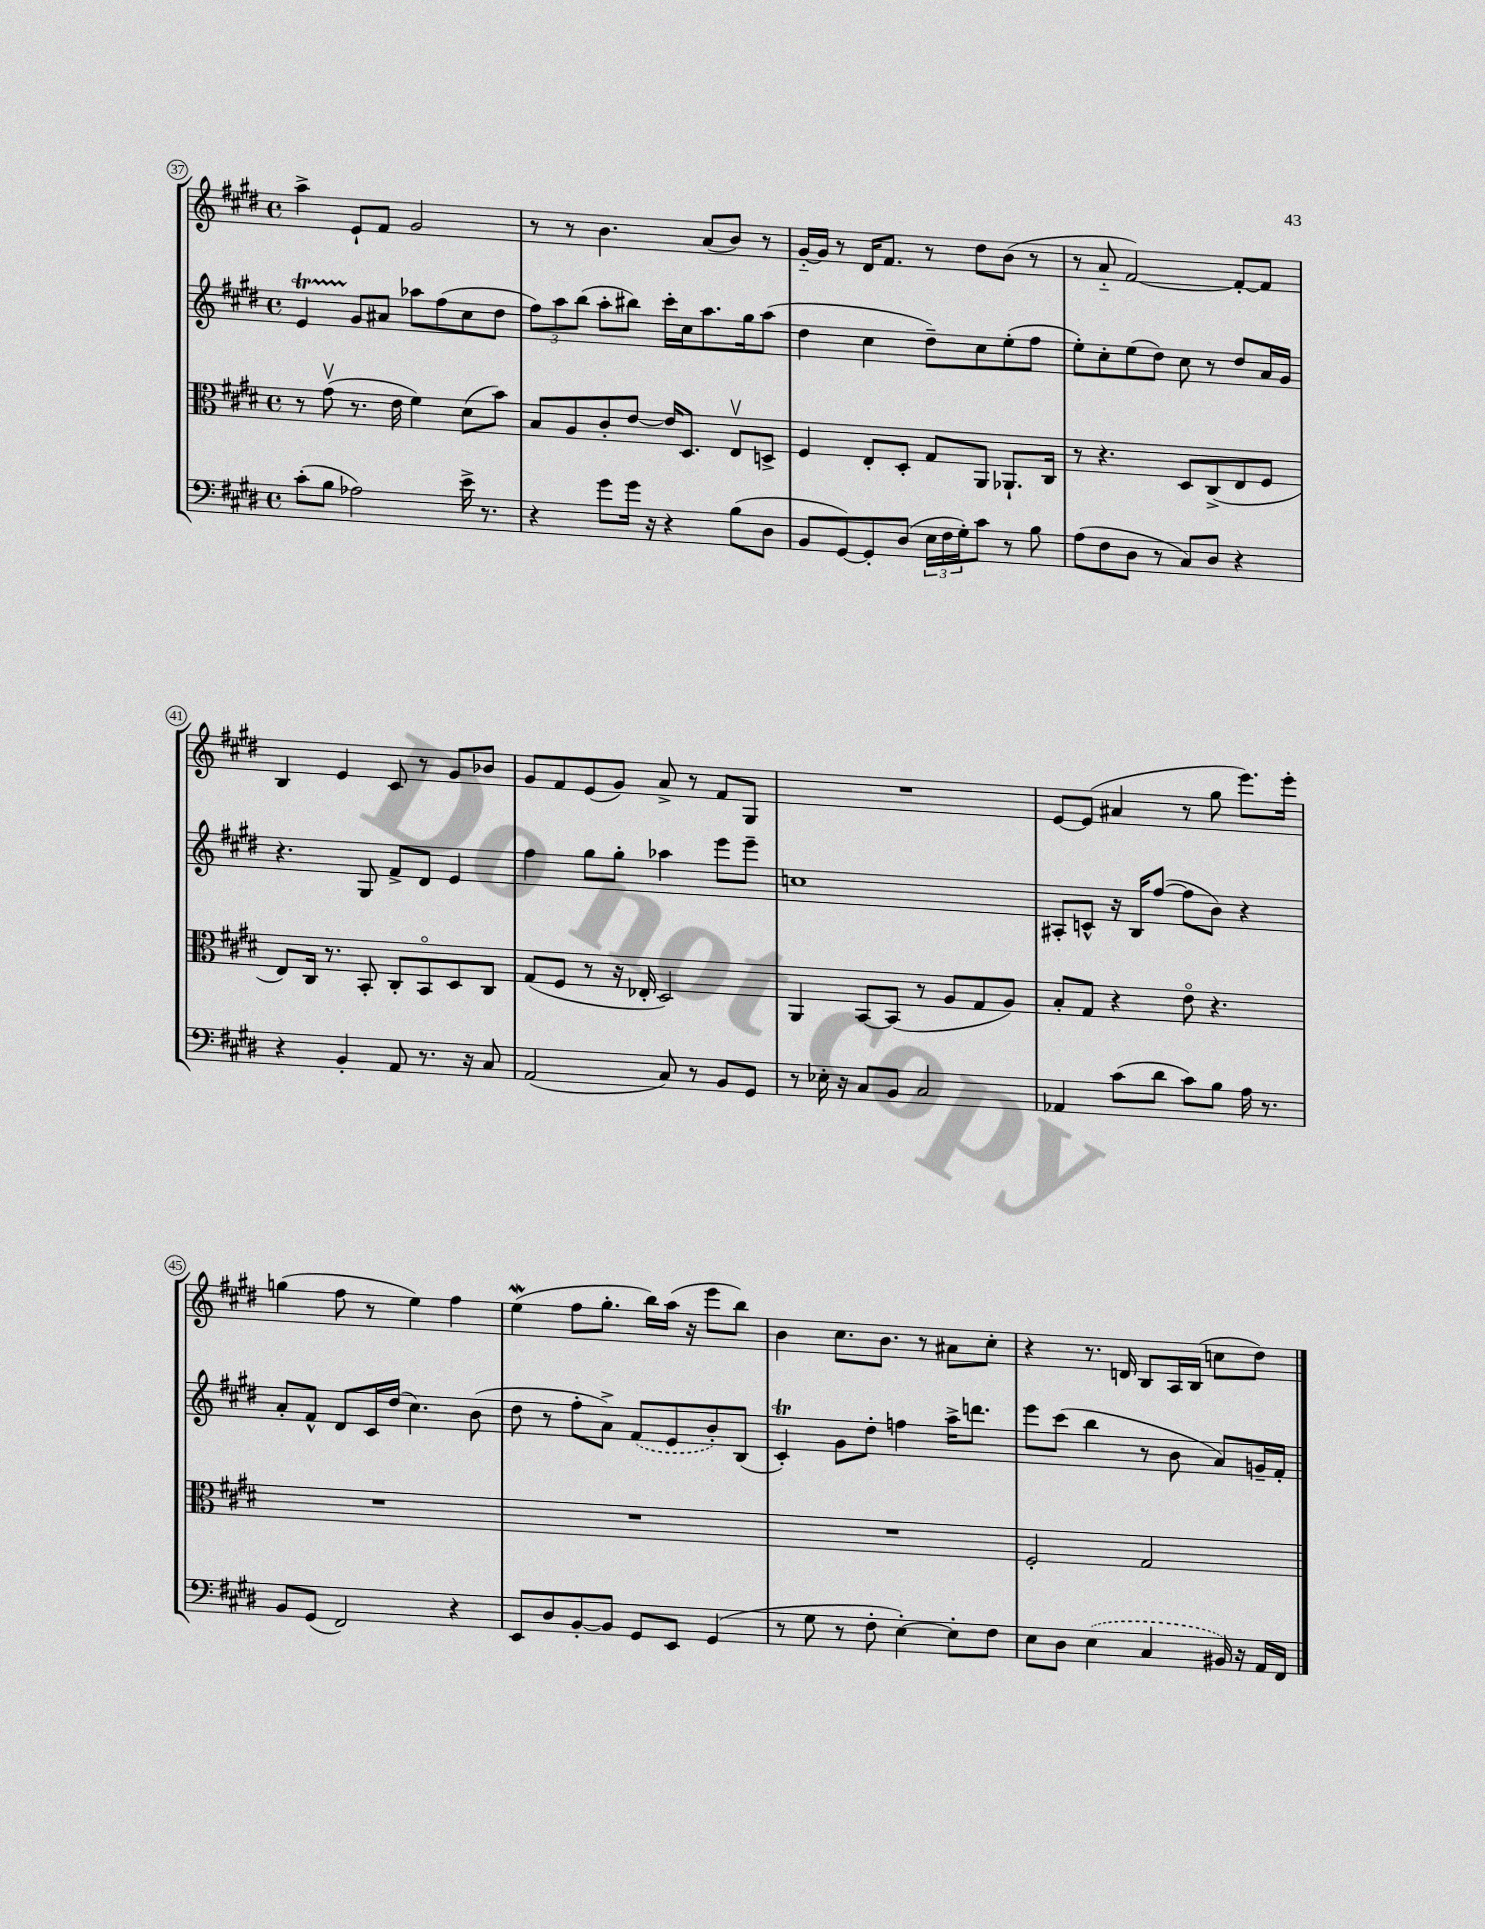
<<
\new StaffGroup <<
\new Staff = "s0" {
    \clef treble \key e \major \defaultTimeSignature \time 4/4
    a''4-> e'8-! fis'8 gis'2 |
    r8 r8 b'4. a'8( b'8) r8 |
    gis'16~-_ gis'16 r8 dis'16 fis'8. r8 dis''8 b'8( r8 |
    r8 a'8-_ fis'2~) fis'8~-. fis'8 |
    b4 e'4 cis'8 r8 gis'8 bes'8 |
    gis'8 fis'8 e'8( gis'8) a'8-> r8 fis'8 gis8 |
    R1 |
    e'8~ e'8( ais'4 r8 gis''8 e'''8.) e'''16-. |
    g''4( fis''8 r8 e''4) fis''4 |
    e''4\mordent( fis''8 gis''8.-. b''16) a''16( r16 e'''8 b''8) |
    b'4 cis''8. b'8. r8 ais'8 cis''8-. |
    r4 r8. d'16 b8 a16 b16( c''8 dis''8) \bar "|." |
}
\new Staff = "s1" {
    \clef treble \key e \major \defaultTimeSignature \time 4/4
    e'4\startTrillSpan gis'8\stopTrillSpan ais'8 aes''8 fis''8( cis''8 dis''8 |
    \tuplet 3/2 { fis''8) a''8 b''8( } a''8-. bis''8) cis'''16-. cis''16 a''8. gis''16 a''8( |
    dis''4 cis''4 dis''8--) cis''8 e''8-.( fis''8 |
    e''8-.) cis''8-. e''8( dis''8) cis''8 r8 dis''8 a'16 gis'16 |
    r4. gis8 fis'8-> dis'8 e'4 |
    fis''4 gis''8 gis''8-. aes''4 e'''8 e'''8-- |
    c''1 |
    ais8-. c'8-^ r16 b16 fis''8~( fis''8 b'8) r4 |
    a'8-. fis'8-^ dis'8 cis'16 dis''16( cis''4.) b'8( |
    dis''8 r8 fis''8-. a'8->) \once \slurDashed fis'8( e'8 b'8-.) b8( |
    cis'4-.\trill) gis'8 dis''8-. f''4 a''16-> d'''8. |
    e'''8 cis'''8( b''4 r8 b'8 a'8) g'16-- fis'16-. \bar "|." |
}
\new Staff = "s2" {
    \clef alto \key e \major \defaultTimeSignature \time 4/4
    r8 gis'8\upbow( r8. e'16 fis'4) dis'8( b'8) |
    b8 a8 cis'8-. e'8~ e'16 dis8. e8\upbow d8-> |
    fis4 e8-. dis8-. gis8 a,8 aes,8.-! cis16 |
    r8 r4. dis8 cis8->( e8 fis8 |
    e8) cis16 r8. b,8-. cis8-. b,8\flageolet dis8 cis8 |
    gis8( fis8 r8 r16 ees16-. dis2) |
    a,4 b,8~ b,8( r8 a8 gis8 a8) |
    b8-. gis8 r4 e'8\flageolet r4. |
    R1 |
    R1 |
    R1 |
    fis2-. gis2 \bar "|." |
}
\new Staff = "s3" {
    \clef bass \key e \major \defaultTimeSignature \time 4/4
    cis'8-.( b8 aes2) e'16-> r8. |
    r4 gis'8 gis'16 r16 r4 b8( dis8 |
    b,8 gis,8~) gis,8-. dis8( \tuplet 3/2 { e16 fis16 gis16-.) } cis'8 r8 b8 |
    a8( fis8 dis8 r8 cis8) dis8 r4 |
    r4 b,4-. a,8 r8. r16 cis8 |
    a,2( cis8) r8 b,8 gis,8 |
    r8 ees16-. r16 cis8 b,8 cis2 |
    aes,4 cis'8( dis'8 cis'8) b8 a16 r8. |
    b,8 gis,8( fis,2) r4 |
    e,8 dis8 b,8~-. b,8 gis,8 e,8 gis,4( |
    r8 gis8 r8 fis8-. e4~-.) e8-. fis8 |
    e8 dis8 \once \slurDashed e4( cis4 bis,16) r16 a,16 fis,16 \bar "|." |
}
>>
>>
\layout { \context { \Score currentBarNumber = #37 \override BarNumber.stencil = #(make-stencil-circler 0.1 0.3 ly:text-interface::print) } }
